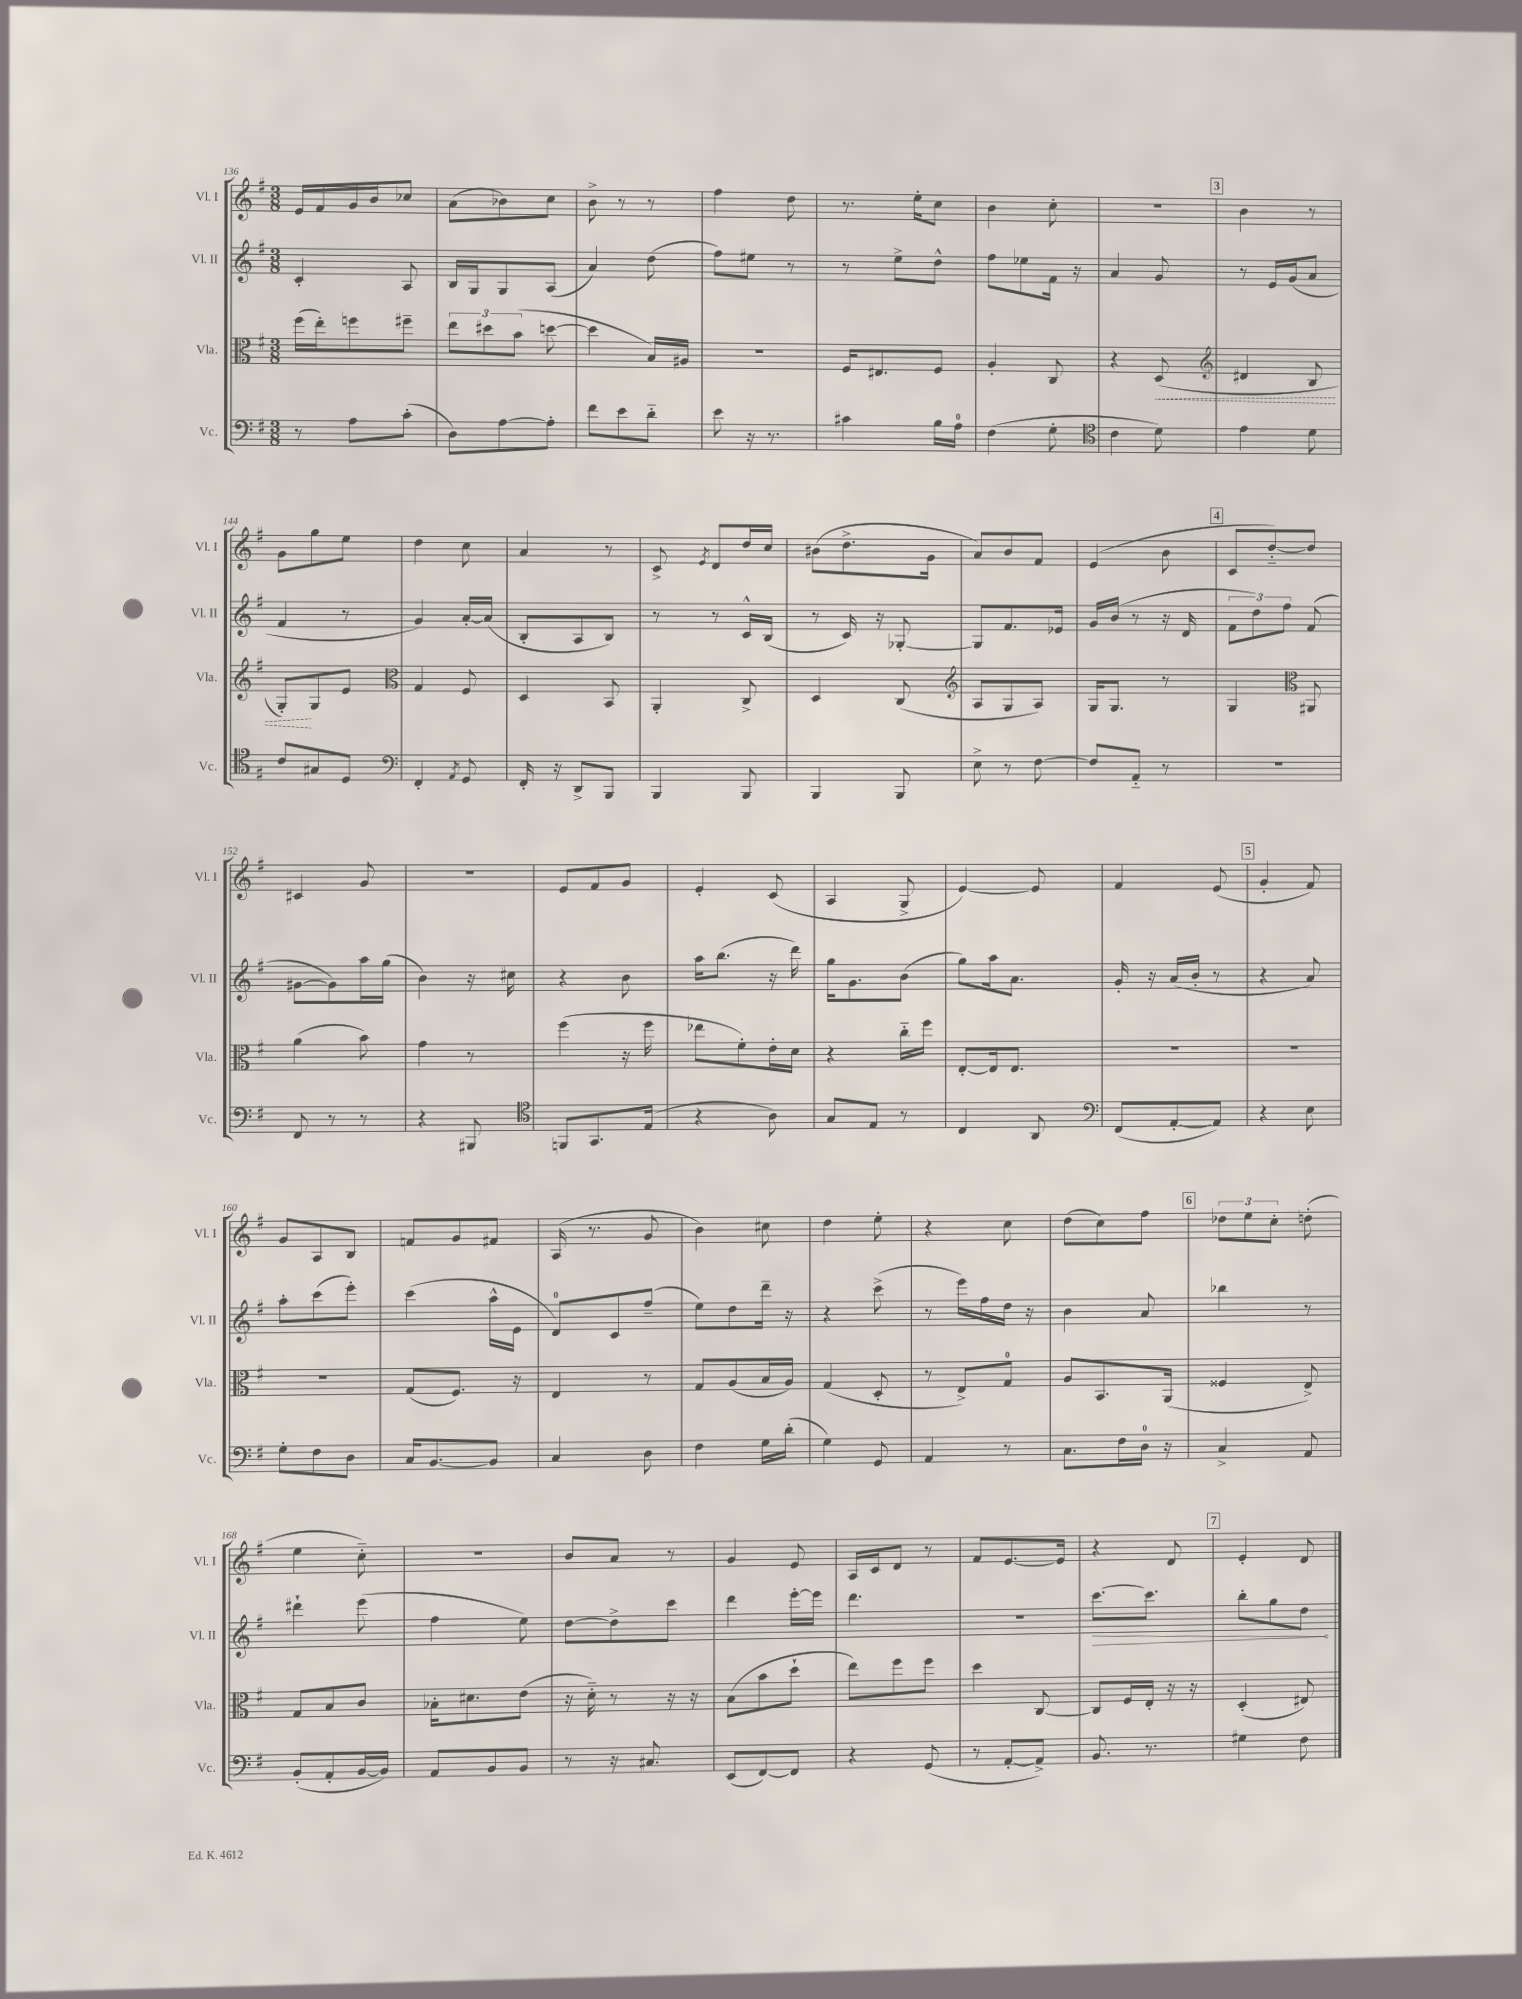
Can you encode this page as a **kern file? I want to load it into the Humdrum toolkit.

**kern	**kern	**kern	**kern
*staff4	*staff3	*staff2	*staff1
*clefF4	*clefC3	*clefG2	*clefG2
*k[f#]	*k[f#]	*k[f#]	*k[f#]
*M3/8	*M3/8	*M3/8	*M3/8
8r	(16ff#	4c'	16e
.	16ee')	.	16f#
8A	8ff	.	16g
.	.	.	16b
(8c'	8ff#~	8A	8cc-
=	=	=	=
8D)	12ee	16B	(8a
.	.	16G	.
.	12dd#	.	.
[8A	.	8G	8b-)
.	(12b	.	.
8A']	[8dd	(8A	8cc
=	=	=	=
8f#	4dd]	4a)	8b^
8e	.	.	8r
8d'~	16B)	(8dd	8r
.	16A#	.	.
=	=	=	=
8e	4.r	8ff#)	4ff#
16r	.	8ee#	.
8.r	.	.	.
.	.	8r	8dd
=	=	=	=
4c#	16F#	8r	8.r
.	8.E#	.	.
.	.	8ee^	.
.	.	.	16ee'
16B	8F#	8dd^^	8cc
16A	.	.	.
=	=	=	=
(4F#	4A'	8ff#	4b
.	.	8ee-	.
8G'	8C	16f#	8cc'
.	.	16r	.
=	=	=	=
*clefC4	*	*	*
4c	4r	4a	4.r
8d)	(8D	8g	.
=	=	=	=
*	*clefG2	*	*
4e	4d#	8r	4b
.	.	16e	.
.	.	(16g	.
8d	8B	8a	8r
=	=	=	=
8c	8G')	4f#	8g
8G#	8G	.	8gg
8D	8e	8r	8ee
=	=	=	=
*clefF4	*clefC3	*	*
4FF#'	4G	4g)	4dd
8qAA	.	.	.
8GG	8F#	[16a'	8cc
.	.	(16a]	.
=	=	=	=
16FF#'	4D	8B'	4a
16r	.	.	.
8DD^	.	8A	.
8BBB	8BB	8B)	8r
=	=	=	=
4BBB	4AA'	8r	8c^
.	.	.	8qe
.	.	8r	8d
8BBB	8C^	16c^^	16dd
.	.	(16B	16cc
=	=	=	=
4BBB	4D	8r	(8b#
.	.	16c)	8.dd^
.	.	16r	.
8BBB	(8C	[8G-'	.
.	.	.	16g
=	=	=	=
*	*clefG2	*	*
8E^	8A	8G-]	8a)
8r	8G	8.f#	8b
[8F#	8A)	.	8f#
.	.	16e-	.
=	=	=	=
8F#]	16G	16g	(4e
.	8.G	(16b	.
8AA'~	.	8r	.
8r	8r	16r	8b
.	.	16d	.
=	=	=	=
4.r	4G	12f#	8c
.	.	12dd)	.
.	.	.	[8dd'~)
.	.	12ff#	.
*	*clefC3	*	*
.	8AA#	(8f#	8dd]
=	=	=	=
8FF#	(4a	[8g#	4c#
8r	.	8g#])	.
8r	8b)	16aa	8g
.	.	(16gg	.
=	=	=	=
4r	4g	4b)	4.r
8BBB#	8r	16r	.
.	.	16cc#	.
=	=	=	=
*clefC4	*	*	*
8FF	(4ff#	4r	8e
8.GG	.	.	8f#
.	16r	8b	8g
(16E	16ff#	.	.
=	=	=	=
4r	8ee-	16aa	4e'
.	.	(8.bb	.
.	8f#')	.	.
8A)	16e'	16r	(8c
.	16d	16ddd)	.
=	=	=	=
8G	4r	16gg	4A
.	.	8.g	.
8E	.	.	.
8r	16cc'~	(8b	8G^
.	16ff#	.	.
=	=	=	=
4C	[8E'	8gg)	[4e)
.	16E]	16aa	.
.	8.E	8.a	.
8AA	.	.	8e]
=	=	=	=
*clefF4	*	*	*
(8FF#	4.r	16g'	4f#
.	.	16r	.
[8AA'	.	(16a	.
.	.	16b'	.
8AA])	.	8r	(8e
=	=	=	=
4r	4.r	4r	4g'
8E	.	8a)	8f#)
=	=	=	=
8G'	4.r	8aa'	8g
8F#	.	(8ccc	8A
8D	.	8eee')	8B
=	=	=	=
16C	(8G	(4ccc	8f
[8.BB	.	.	.
.	8.F#)	.	8g
8BB]	.	16aa^^	8f#
.	16r	16e	.
=	=	=	=
4C	4E	8d)	(16A
.	.	.	8.r
.	.	8c	.
8D	8r	(8ff#~	8g
=	=	=	=
4F#	8G	8ee)	4b)
.	(8A	8dd	.
16G	16B	16ddd~	8cc#
(16d'	16A)	16r	.
=	=	=	=
4G)	(4G	4r	4dd
8GG	8D'	(8ccc^	8ee'
=	=	=	=
4AA	8r	8r	4r
.	8E^)	16eee)	.
.	.	16ff#	.
8r	8G	16dd	8cc
.	.	16r	.
=	=	=	=
8.C	8A	4b	(8dd
.	8.BB	.	8cc)
16F#	.	.	.
16D	.	8a	8ff#
16r	(16AA	.	.
=	=	=	=
4C^	4F##	4bb-	12dd-
.	.	.	12ee
.	.	.	12cc'
8AA	8E^)	8r	(8dd'
=	=	=	=
(8BB'	8G	4ddd#`	4ee
8AA'	8B	.	.
[16BB	8c	(8eee	8cc'~)
16BB])	.	.	.
=	=	=	=
8AA	16B-'	4ff#	4.r
.	8.d#	.	.
8BB	.	.	.
8BB	(8e	8ee)	.
=	=	=	=
8r	16r	[8dd	8b
.	16d'~)	.	.
16r	8r	8dd^]	8a
8.C#	.	.	.
.	16r	8ccc	8r
.	16r	.	.
=	=	=	=
(8EE	(8B	4ddd	4g
[8FF#)	8b	.	.
8FF#]	8dd`	[16eee'	8e
.	.	16eee]	.
=	=	=	=
4r	8ee)	4.ddd	16A
.	.	.	16c
.	8ff#	.	8d
(8GG	8ff#	.	8r
=	=	=	=
8r	4dd	4.r	8f#
[8AA'	.	.	[8.e
8AA^])	[8C	.	.
.	.	.	16e]
=	=	=	=
8.BB	8C]	[8.ccc	4r
.	16F#	.	.
8.r	16E'	8.ccc]	.
.	16r	.	8d
.	16r	.	.
=	=	=	=
4G#	(4D'	8bb'	4e'
.	.	8gg	.
8F#	8E#)	8dd	8d
==	==	==	==
*-	*-	*-	*-
